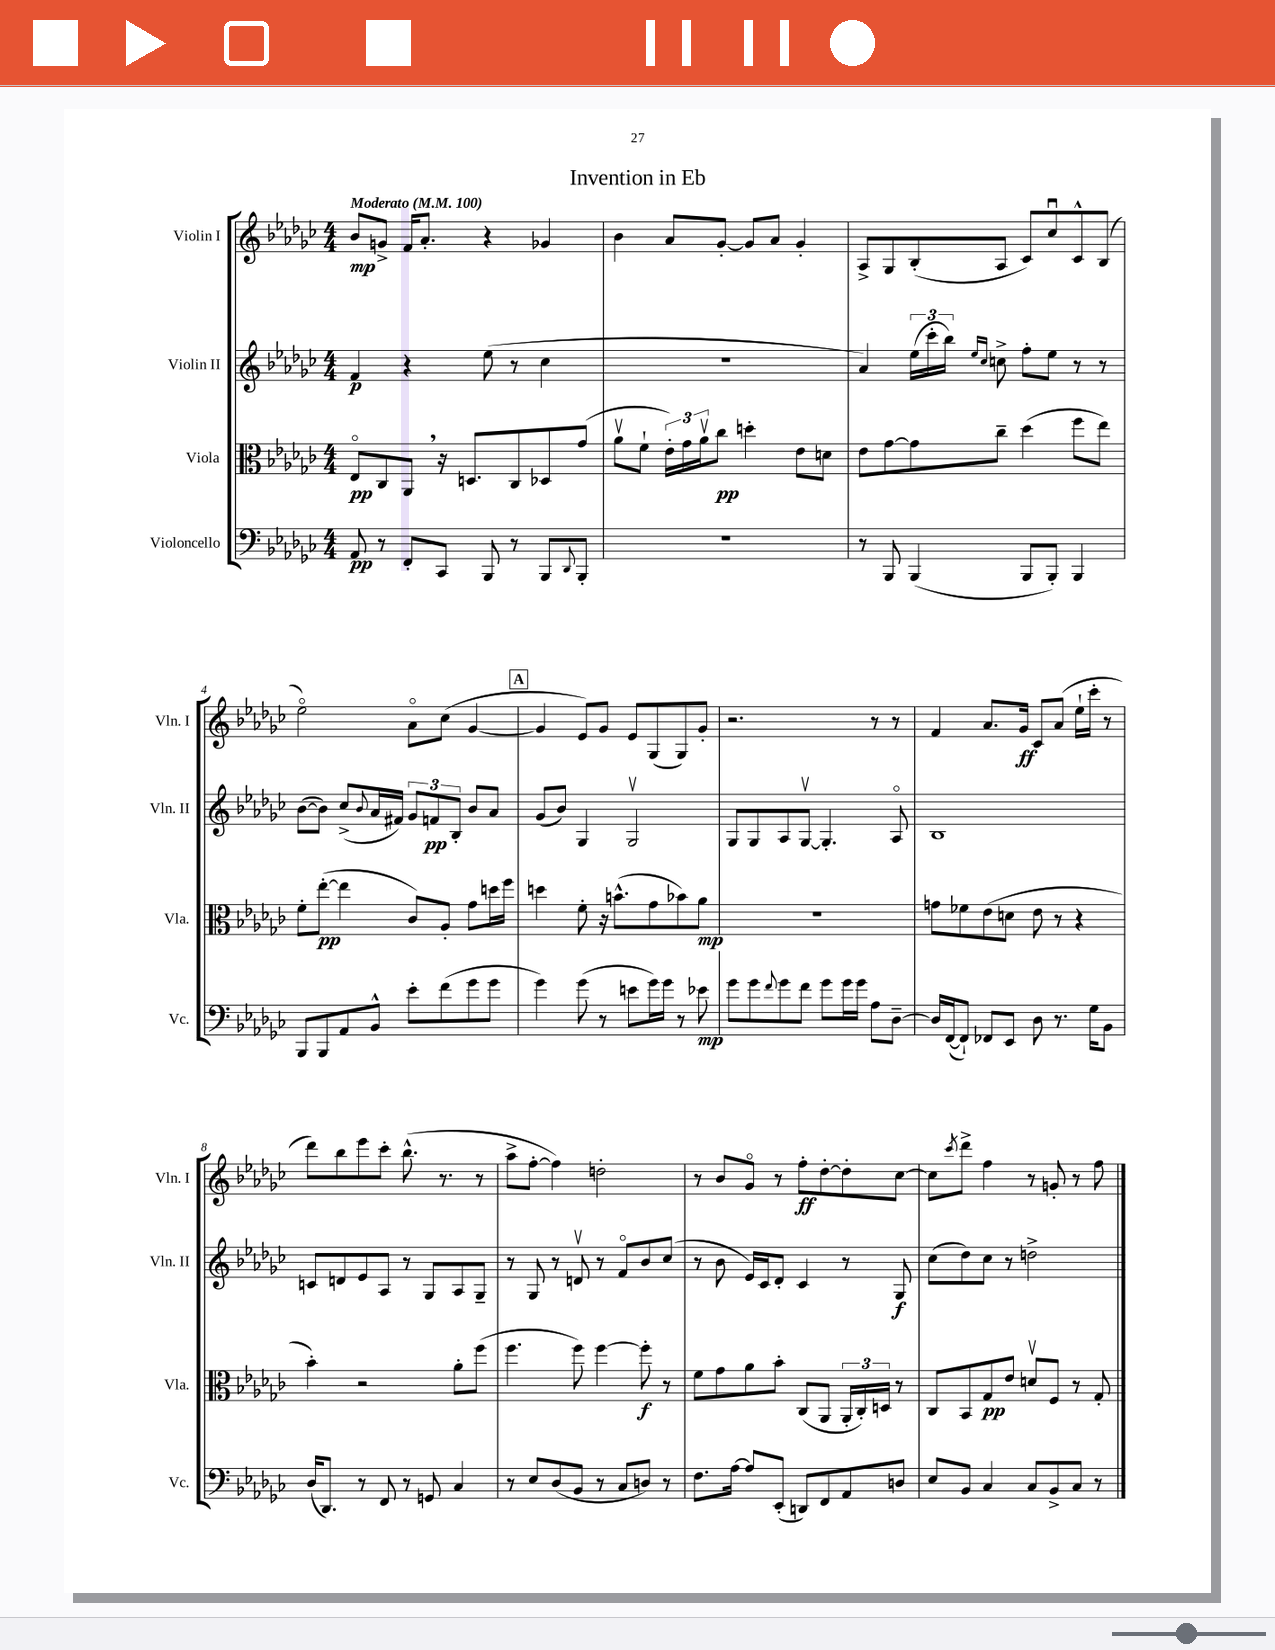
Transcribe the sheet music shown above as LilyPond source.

\header { title = "Invention in Eb" }
<<
\new StaffGroup <<
\new Staff = "s0" \with { instrumentName = "Violin I" shortInstrumentName = "Vln. I" } {
    \clef treble \key ges \major \numericTimeSignature \time 4/4 \tempo "Moderato" 4 = 100
    bes'8\mp g'8-> f'16 aes'8.-. r4 ges'4 |
    bes'4 aes'8 ges'8~-. ges'8 aes'8 ges'4-. |
    aes8-> ges8 bes8-.( aes8 ces'8) ces''8\downbow ces'8-^ bes8( |
    ees''2\flageolet) aes'8\flageolet ces''8( ges'4~ |
    \mark \markup { \box "A" } ges'4 ees'8) ges'8 ees'8 ges8( ges8) ges'8-. |
    r2. r8 r8 |
    f'4 aes'8. ges'16\ff ces'8 aes'8( ees''16-! ces'''16-. r8 |
    des'''8) bes''8 ees'''8 ces'''8-. bes''8.-^( r8. r8 |
    aes''8-> f''8~-. f''4) d''2-. |
    r8 bes'8 ges'8\flageolet r8 f''8-.\ff des''8~-. des''8-. ces''8~ |
    ces''8 \acciaccatura { ces'''8 } des'''8-> f''4 r8 g'8-. r8 f''8 \bar "|." |
}
\new Staff = "s1" \with { instrumentName = "Violin II" shortInstrumentName = "Vln. II" } {
    \clef treble \key ges \major \numericTimeSignature \time 4/4
    f'4\p r4 ees''8( r8 ces''4 |
    R1 |
    aes'4) \tuplet 3/2 { ees''16( ces'''16-. bes''16) } \grace { ees''16 ces''16 } c''8-> f''8-. ees''8 r8 r8 |
    bes'8~( bes'8) ces''8->( \appoggiatura { bes'8 } aes'16 fis'16) \tuplet 3/2 { ges'8 f'8\pp bes8-. } bes'8 aes'8 |
    \mark \markup { \box "A" } ges'8( bes'8) ges4 ges2\upbow |
    ges8 ges8 aes8 ges8~\upbow ges4.-. aes8\flageolet |
    bes1 |
    c'8 d'8 ees'8 aes8 r8 ges8 aes8 ges8-- |
    r8 ges8 r8 d'8\upbow r8 f'8\flageolet bes'8 ces''8( |
    r8 bes'8 ees'16) ces'16 des'8-. ces'4 r8 ges8\f |
    ces''8( des''8) ces''8 r8 d''2-> \bar "|." |
}
\new Staff = "s2" \with { instrumentName = "Viola" shortInstrumentName = "Vla." } {
    \clef alto \key ges \major \numericTimeSignature \time 4/4
    ees8\flageolet\pp ces8 aes,8 \breathe r16 d8. ces8 des8 ges'8( |
    aes'8\upbow f'8-! \tuplet 3/2 { ees'16-.) ges'16 aes'16\upbow } ces''8\pp d''4-. ees'8 d'8 |
    ees'8 ges'8~ ges'8 ces''8-- des''4( f''8 ees''8) |
    f'8-. ees''8~-.\pp( ees''4 ces'8) aes8-. ges'8 d''16 f''16 |
    \mark \markup { \box "A" } d''4 f'8-. r16 b'8.-^( ges'8 bes'8) aes'8\mp |
    R1 |
    g'8 fes'8 ees'8( d'8 ees'8 r8 r4 |
    bes'4-.) r2 aes'8-. f''8( |
    f''4. f''8) f''4~ f''8-.\f r8 |
    f'8 ges'8 aes'8 bes'8-. ces8( aes,8 \tuplet 3/2 { aes,16-. ces16-.) d16 } r8 |
    ces8 bes,8 ges8\pp ees'8 d'8\upbow f8 r8 ges8-. \bar "|." |
}
\new Staff = "s3" \with { instrumentName = "Violoncello" shortInstrumentName = "Vc." } {
    \clef bass \key ges \major \numericTimeSignature \time 4/4
    aes,8\pp r8 f,8-. ces,8 bes,,8 r8 bes,,8 \appoggiatura { des,8 } bes,,8-. |
    R1 |
    r8 bes,,8 bes,,4( bes,,8 bes,,8-.) bes,,4 |
    bes,,8 bes,,8 aes,8 bes,8-^ ees'8-. f'8( ges'8 ges'8 |
    \mark \markup { \box "A" } ges'4) ges'8( r8 e'8 ges'16) ges'16 r8 ees'8\mp |
    ges'8 ges'8 \appoggiatura { f'8 } ges'8 f'8 ges'8 ges'16 ges'16 aes8 des8~-- |
    des16 f,16~( f,8-!) fes,8 ees,8 des8 r8. ges16 bes,8 |
    des16( des,8.) r8 f,8 r8 g,8 ces4 |
    r8 ees8 des8( bes,8 r8 ces8 d8) r8 |
    f8. aes16~ aes8 ees,8-.( d,8) f,8 aes,8 d8 |
    ees8 bes,8 ces4 ces8 bes,8-> ces8 r8 \bar "|." |
}
>>
>>
